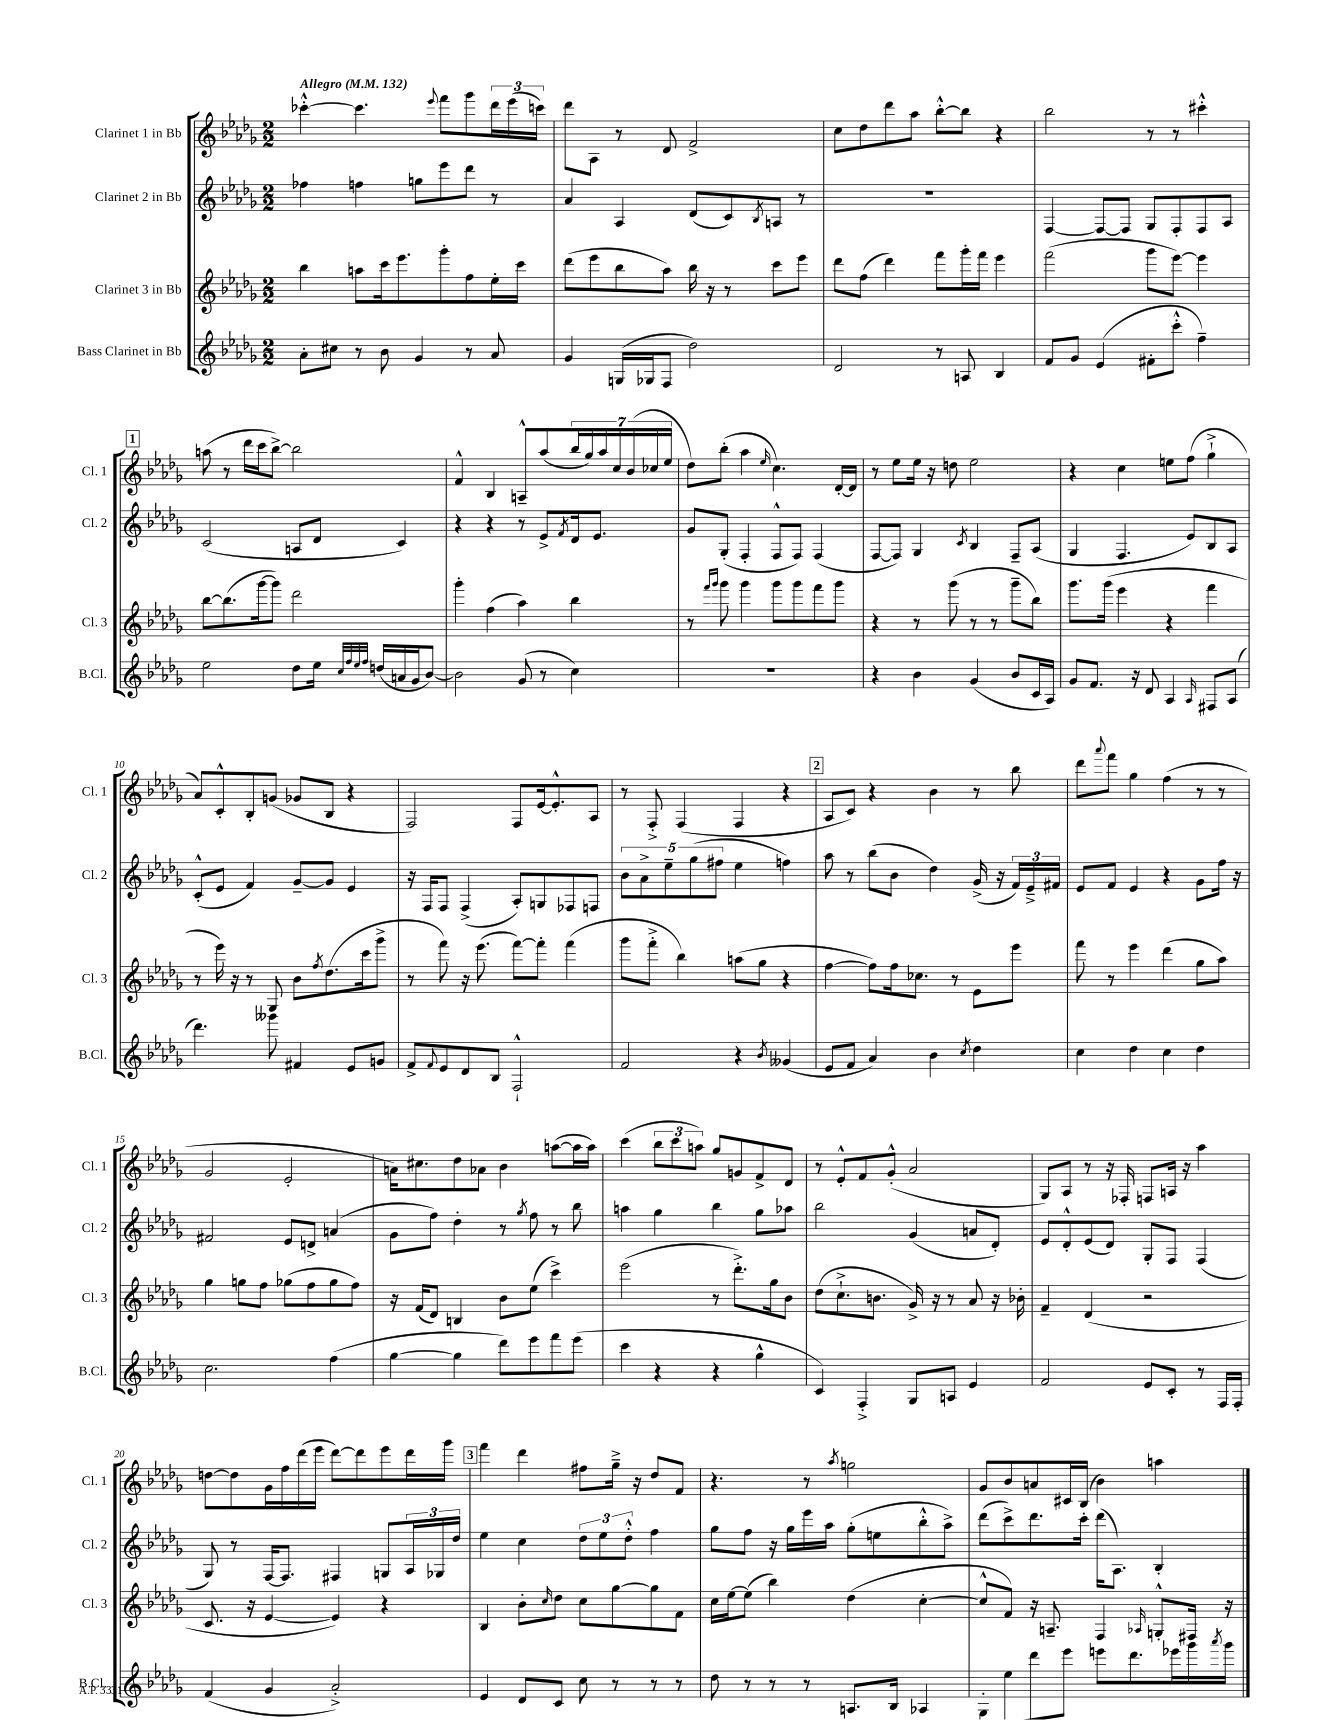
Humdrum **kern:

**kern	**kern	**kern	**kern
*part4	*part3	*part2	*part1
*staff4	*staff3	*staff2	*staff1
*I"Bass Clarinet in Bb	*I"Clarinet 3 in Bb	*I"Clarinet 2 in Bb	*I"Clarinet 1 in Bb
*I'B.Cl.	*I'Cl. 3	*I'Cl. 2	*I'Cl. 1
*clefG2	*clefG2	*clefG2	*clefG2
*k[b-e-a-d-g-]	*k[b-e-a-d-g-]	*k[b-e-a-d-g-]	*k[b-e-a-d-g-]
*M2/2	*M2/2	*M2/2	*M2/2
*MM132	*MM132	*MM132	*MM132
=1	=1	=1	=1
!	!	!	!LO:TX:a:B:t=Allegro
8a-'\L	4bb-\	4ff-X\	[4ccc-X'^^\
8cc#X\J	.	.	.
8r	8aan\L	4ffn\	4.ccc-\]
8b-\	16ccc\k	.	.
.	8.eee-\	.	.
4g-/	.	8ggn\L	.
.	.	.	8qqeee-/
.	8ggg-'\	8eee-\	8fff\L
8r	8ff\	8ddd-\J	8ggg-\
8a-/	16ee-'\L	8r	24ddd-\L
.	.	.	(24eee-\
.	16ccc\JJ	.	.
.	.	.	24cccn\JJ)
=2	=2	=2	=2
4g-/	(8ddd-\L	4a-/	8ddd-\L
.	8eee-\	.	8A-\J
(16Gn/LL	8bb-\	4A-/	8r
16G-X/J	.	.	.
8F/J	8aa-\J)	.	8d-/
2dd-\)	16bb-\	(8d-/L	2f^/
.	16r	.	.
.	8r	8c/)	.
.	.	8qB-/	.
.	8ccc\L	8An/J	.
.	8eee-\J	8r	.
=3	=3	=3	=3
2d-/	8ddd-\L	1r	8cc\L
.	(8ff\J	.	8dd-\
.	4ddd-\)	.	8ddd-\
.	.	.	8aa-\J
8r	8fff\L	.	[8bb-'^^\L
8An/	16ggg-'\L	.	8bb-\J]
.	16fff\JJ	.	.
4B-/	4eee-\	.	4r
=4	=4	=4	=4
8f/L	(2fff\	[4F/	2bb-\
8g-/J	.	.	.
(4e-/	.	8F/L_	.
.	.	8F/J]	.
8f#X'\L	8ggg-\L	8G-/L	8r
8ccc'^^\J	[8eee-\J)	8F'/	8r
4ff~\)	4eee-\]	8F/	4ccc#X'^^\
.	.	8A-/J	.
!!LO:LB:g=z
!!LO:REH:place=s1:t=1
=5	=5	=5	=5
2ee-\	[8bb-\L	(2c/	(8aan\
.	(8.bb-\]	.	8r
.	.	.	16ddd-\LL
.	[16ggg-\k	.	16ccc\J
.	8ggg-\J])	.	[8bb-^\J)
8dd-\L	2ddd-\	8An/L	2bb-\]
16ee-\Jk	.	8d-/J	.
32qqcc/LLL	.	.	.
32qqff/	.	.	.
32qqee-/	.	.	.
32qqff/JJJ	.	.	.
(16ddn/LL	.	.	.
16an/	.	4c/)	.
16g-/J	.	.	.
[8b-/J)	.	.	.
=6	=6	=6	=6
2b-\]	4ggg-'\	4r	4f^^/
.	(4ff\	4r	4B-/
(8g-/	4aa-\)	8r	8An~^^/L
8r	.	8e-^/L	(8aa-/
.	.	8qf/	.
4cc\)	4bb-\	16d-/k	28bb-/L
.	.	.	28gg-/)
.	.	8.e-/J	.
.	.	.	28aa-/
.	.	.	28cc/
.	.	.	(28b-/
.	.	.	28cc-X/
.	.	.	28ee-/JJ
=7	=7	=7	=7
1r	8r	8g-/L	8dd-\L)
.	16qqfff/LL	.	.
.	16qqggg-/JJ	.	.
.	8ggg-\	(8G-'/J	(8bb-'\J
.	4ggg-\	4F'/	4aa-\
.	.	.	16qqee-/
.	8ggg-\L	8F^^/L	4.cc\)
.	8ggg-\	8F/J)	.
.	8fff\	(4F/	.
.	8ggg-\J	.	[16d-'/LL
.	.	.	16d-/JJ]
=8	=8	=8	=8
4r	4r	[8F/L	8r
.	.	8F/J])	8ee-\L
4b-\	8r	4G-/	16ee-\Jk
.	.	.	16r
.	(8ggg-\	.	8ddn\
.	.	8qc/	.
(4g-/	8r	4B-/	2ee-\
.	8r	.	.
8b-/L	8ggg-~\L	8F~/L	.
16c/L	8bb-\J)	(8A-/J	.
16A-/JJ)	.	.	.
=9	=9	=9	=9
8g-/L	8.ggg-\L	4G-/	4r
8.f/J	.	.	.
.	(16ggg-\Jk	.	.
.	4eee-\	4.F/	4cc\
16r	.	.	.
8d-/	.	.	.
4A-/	4r	.	8een\L
.	.	8e-/L)	(8ff\J
16qqA-/	.	.	.
8F#X/L	4fff\	8B-/	4gg-`^\
(8A-/J	.	8A-/J	.
!!LO:LB:g=z
=10	=10	=10	=10
4.ddd-\)	8r	(8c'^^/L	8a-/L)
.	16eee-\)	8e-/J	8c'^^/
.	16r	.	.
.	8r	4f/)	8B-'/
8ggg--X\	8G-/	.	(8gn/J
4f#X/	8b-\L	[8g-~/L	8g-X/L
.	8qff/	.	.
.	(8.dd-\	8g-/J]	8B-/J
8e-/L	.	4e-/	4r
.	16ccc\k	.	.
8gn/J	8ggg-^\J	.	.
=11	=11	=11	=11
8f^/L	8r	16r	2F/)
.	.	16F/KL	.
8qqf/	.	.	.
8e-/	8fff\)	8F/J	.
8d-/	16r	(4F^/	.
.	(8.eee-\	.	.
8B-/J	.	.	.
2F`^^/	[8fff\L)	8A-'/L)	8F/L
.	8fff'\J]	8Gn/	[16e-/k
.	.	.	8.e-'^^/]
.	(4fff\	8F-X/	.
.	.	8Fn/J	8A-/J
=12	=12	=12	=12
2f/	8ggg-\L	10b-\L	8r
.	.	10a-^\	.
.	8fff'^\J	.	8F'^/
.	.	10ee-~\	.
.	4bb-\)	.	(4F/
.	.	(10gg-\	.
.	.	10ff#X\J	.
4r	(8aan\L	4ee-\	4F/
.	8gg-\J	.	.
8qb-/	.	.	.
(4g--X/	4r	4ffn\)	4r
!!LO:REH:place=s1:t=2
=13	=13	=13	=13
8e-/L	[4ff\	8aa-\	8A-/L
8f/J	.	8r	8c/J)
4a-/)	8ff\L])	(8bb-\L	4r
.	16ff\k	8b-\J	.
.	8.cc-X\J	.	.
4b-\	.	4dd-\)	4b-\
.	8r	.	.
8qcc/	.	.	.
4dd-\	8e-\L	(16g-^/	8r
.	.	16r	.
.	8eee-\J	24f/LL)	8bb-\
.	.	24e-~^/	.
.	.	24f#X/JJ	.
=14	=14	=14	=14
4cc\	8fff\	8e-/L	8ddd-\L
.	.	.	8qqaaa-/
.	8r	8f/J	8fff\J
4dd-\	4eee-\	4e-/	4gg-\
4cc\	(4ddd-\	4r	(4ff\
4dd-\	8gg-\L	8g-\L	8r
.	8aa-\J)	16ff\Jk	8r
.	.	16r	.
!!LO:LB:g=z
=15	=15	=15	=15
2.cc\	4gg-\	2f#X/	2g-/
.	8ggn\L	.	.
.	8ff\J	.	.
.	(8gg-X\L	8e-/L	2e-'/
.	8ff\	8dn^/J	.
(4ff\	8gg-\	(4an/	.
.	8ff\J)	.	.
=16	=16	=16	=16
[4gg-\	16r	8g-\L	16an\KL)
.	(16f/KL	.	8.cc#X\
.	8d-/J)	8ff\J)	.
4gg-\]	4Bn/	4dd-'\	8dd-\
.	.	.	8a-X\J
8ddd-\L)	8b-\L	8r	4b-\
.	.	8qgg-/	.
8eee-\	(8ee-\J	8ff\	.
8fff\	4ccc^\)	8r	([8aan\L
(8eee-\J	.	8bb-\	16aa\L]
.	.	.	16aa\JJ)
=17	=17	=17	=17
4ccc\	(2eee-\	4aan\	(4ccc\
4r	.	4gg-\	12bb-\L
.	.	.	12ccc\
.	.	.	12aan\J)
4r	8r	4bb-\	8gg-/L
.	8.ddd-'^\L)	.	8gn/
4gg-^^\	.	8gg-\L	8f^/
.	16gg-\k	.	.
.	8b-\J	8aa-X\J	8d-/J
=18	=18	=18	=18
4c/)	(8dd-\L	2bb-\	8r
.	8.cc`^\	.	8e-'^^/L
4F'^/	.	.	8f/
.	8.bn\J	.	.
.	.	.	(8g-'^^/J
8G-/L	16g-^/)	(4g-/	2a-/
.	16r	.	.
8An/J	8r	.	.
4e-/	8a-/	8an/L	.
.	16r	8d-'/J)	.
.	16b-X'\	.	.
=19	=19	=19	=19
2f/	4f~/	8e-/L	8G-/L)
.	.	8d-'^^/	8A-/J
.	(4d-/	(8e-/	8r
.	.	8d-/J)	16r
.	.	.	16F-X'/
8e-/L	2r	8G-'/L	8Fn/L
8c'/J	.	8F/J	16An/Jk
.	.	.	16r
8r	.	(4F/	4aa-\
16F/LL	.	.	.
16F'/JJ	.	.	.
!!LO:LB:g=z
=20	=20	=20	=20
(4f/	8.c/	8G-/)	[8ddn\L
.	.	8r	8dd\]
.	16r	.	.
4g-/	[4e-/	[16F/KL	16g-\L
.	.	8.F/J]	16ff\
.	.	.	(16ddd-\
.	.	.	16eee-\JJ
2a-'^/)	4e-/])	4F#X/	[8ddd-\L)
.	.	.	8ddd-\]
.	4r	8Gn/L	8eee-\
.	.	24A-/L	16ddd-\L
.	.	24G-X/	.
.	.	.	16ggg-\JJ
.	.	24dd-/JJ	.
!!LO:REH:place=s1:t=3
=21	=21	=21	=21
4e-/	4B-/	4ee-\	4fff\
8d-/L	8b-'\L	4cc\	4ddd-\
.	16qqcc/	.	.
8c/J	8dd-\J	.	.
8cc\	8cc\L	12dd-\L	8ff#X\L
.	.	12ee-\	.
8r	[8gg-\	.	16gg-~^\Jk
.	.	12dd-'^^\J	.
.	.	.	16r
8r	8gg-\]	4ff\	8dd-/L
8r	8f\J	.	8f/J
=22	=22	=22	=22
8dd-\	16cc\LL	8gg-\L	4.r
.	[16ee-\J	.	.
8r	(8ee-\J]	8ff\J	.
8r	4bb-\)	16r	.
.	.	16gg-\LL	.
8r	.	16eee-\	8r
.	.	16aa-\JJ	.
.	.	.	8qaa-/
8.An/L	(4dd-\	(8gg-'\L	2ggn\
.	.	8een\	.
16B-/Jk	.	.	.
4A-X/	[4cc'\	8bb-'^^\	.
.	.	8aa-^\J)	.
=23	=23	=23	=23
8G-'\L	8cc^^/L]	(8ddd-\L	8g-/L
8ee-\	8f/J)	8ccc^\)	8b-/
8ddd-\	16r	8.ddd-\	8an/
.	8.An~/	.	.
8eee-\J	.	.	16c#X/L
.	.	16ccc'\Jk	(16B-/JJ
8eeen\L	4F/	(16ddd-\KL	4b-\)
.	.	8.A-\J)	.
8.ddd-\	.	.	.
.	16qqA-X/	.	.
.	8Gn'^^/L	4B-'/	4aan\
16eee-X\L	.	.	.
16ggg-\	16F#X/Jk	.	.
8qaaa-/	.	.	.
16ggg-\JJ	16r	.	.
==	==	==	==
*-	*-	*-	*-
